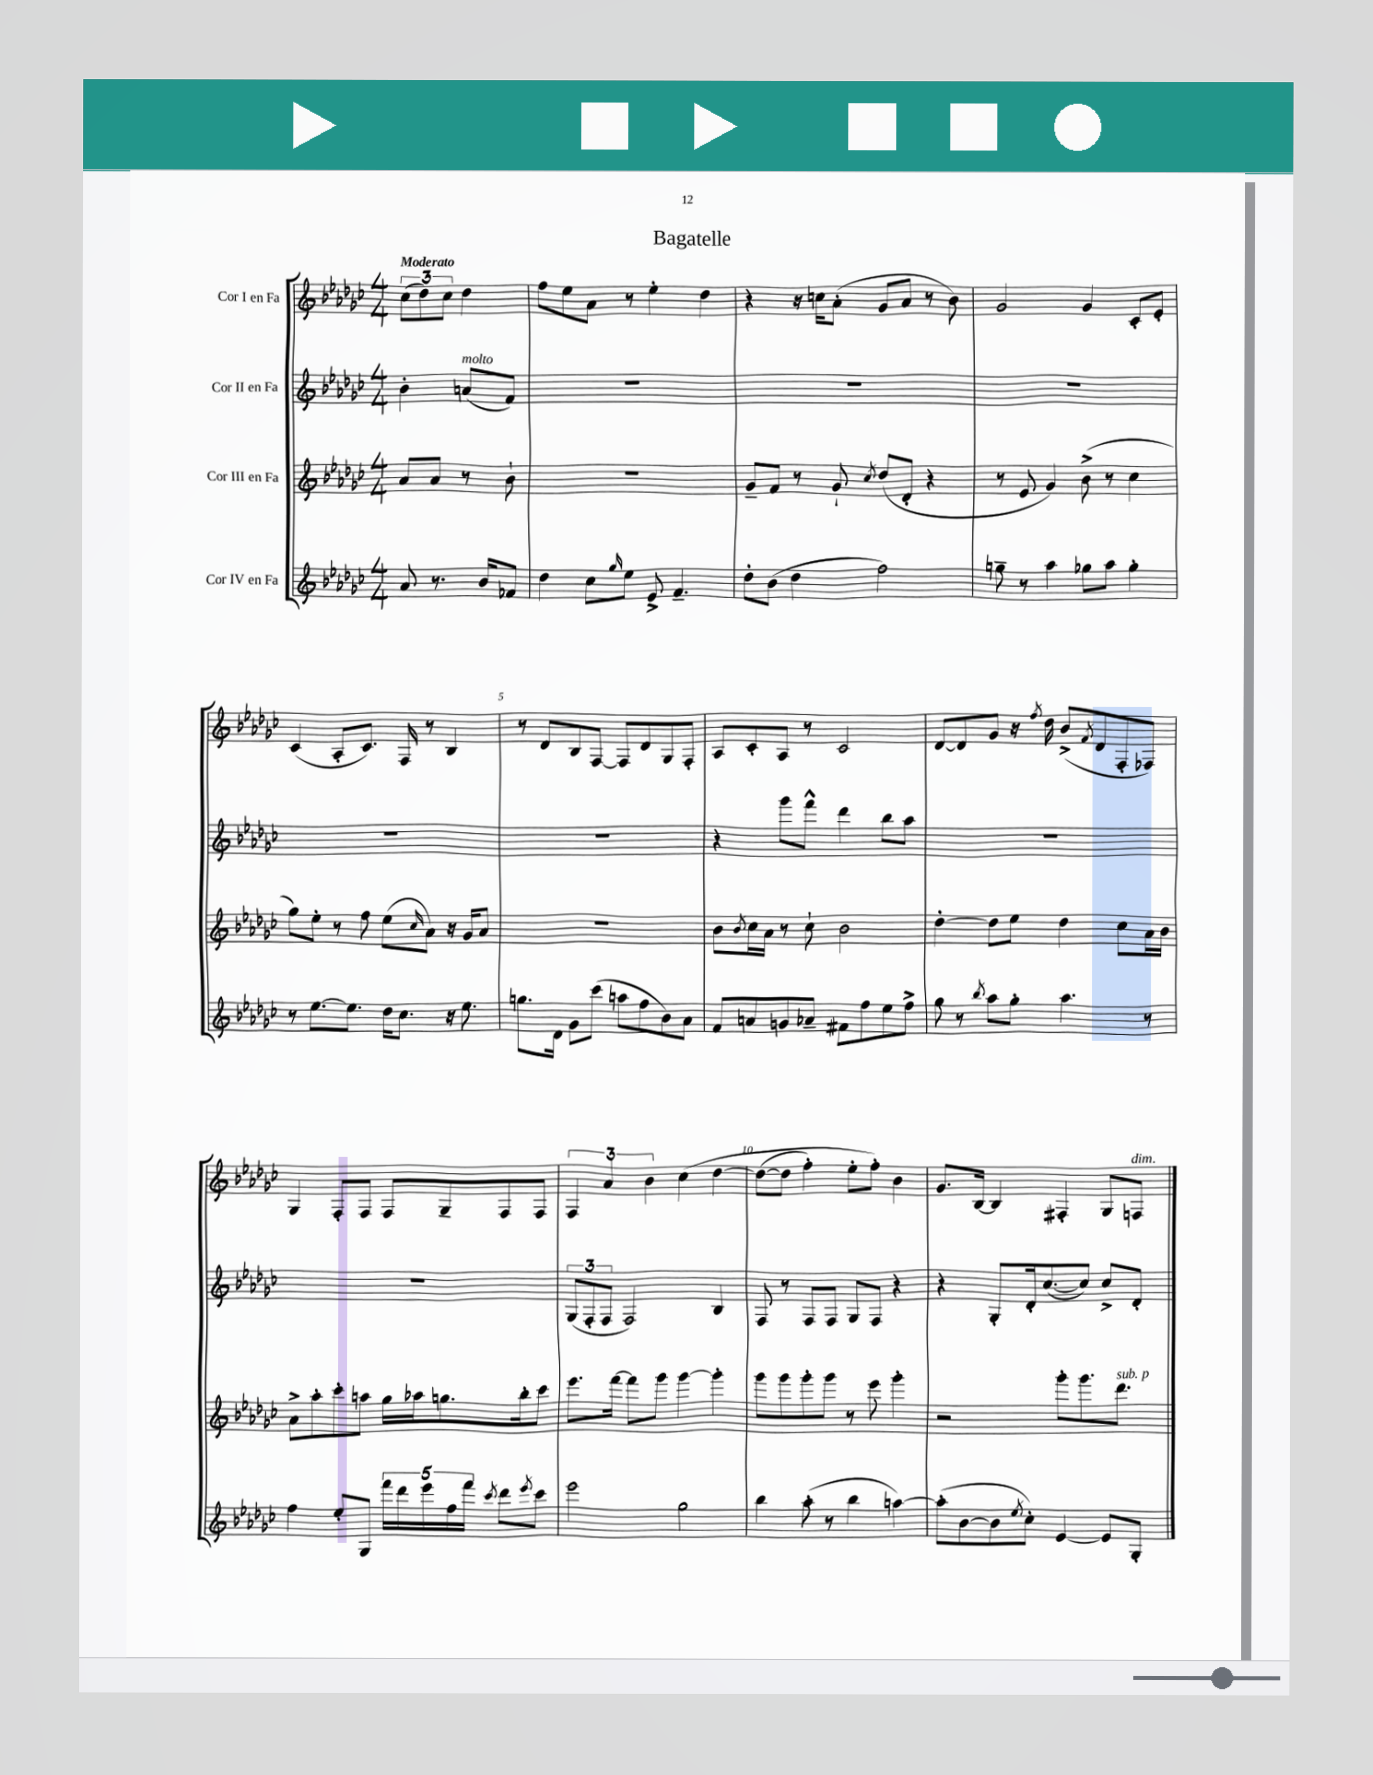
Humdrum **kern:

**kern	**kern	**kern	**kern
*staff4	*staff3	*staff2	*staff1
*clefG2	*clefG2	*clefG2	*clefG2
*k[b-e-a-d-g-c-]	*k[b-e-a-d-g-c-]	*k[b-e-a-d-g-c-]	*k[b-e-a-d-g-c-]
*M4/4	*M4/4	*M4/4	*M4/4
8a-	8a-	4b-'	(12cc-
.	.	.	12dd-)
8.r	8a-	.	.
.	.	.	12cc-
.	8r	(8a	4dd-
16b-	.	.	.
8f-	8b-`	8f)	.
=	=	=	=
4dd-	1r	1r	8ff
.	.	.	8ee-
8cc-	.	.	8a-
16qqgg-	.	.	.
8ee-	.	.	8r
8e-^	.	.	4ee-'
4.f~	.	.	.
.	.	.	4dd-
=	=	=	=
8dd-'	8g-~	1r	4r
(8b-	8f	.	.
4dd-	8r	.	16r
.	.	.	16cc
.	8g-`	.	(8a-'
.	8qcc-	.	.
2ff)	(8dd-	.	8g-
.	8d-'	.	8a-
.	4r	.	8r
.	.	.	8b-)
=	=	=	=
8gg~	8r	1r	2g-
8r	8e-	.	.
4aa-	4g-)	.	.
8gg-	(8b-^	.	4g-
8aa-	8r	.	.
4gg-'	4cc-	.	8c-'
.	.	.	8e-'
=	=	=	=
8r	8gg-)	1r	(4c-
[8.ee-	8ee-'	.	.
.	8r	.	8A-'
8.ee-]	.	.	.
.	8ff	.	8.c-)
16dd-	(8ee-	.	.
8.cc-	.	.	16F
.	16qqcc-	.	.
.	8a-)	.	8r
16r	16r	.	4B-
8.ee-	16g-	.	.
.	8a-	.	.
=	=	=	=
8.gg	1r	1r	8r
.	.	.	8d-
16d-	.	.	.
8g-	.	.	8B-
(8ccc-	.	.	[8F
8aa	.	.	8F]
8ff	.	.	8d-
8b-)	.	.	8G-
8a-	.	.	8F'
=	=	=	=
8f	8b-	4r	8A-
.	8qb-	.	.
8a	16cc-	.	8c-'
.	16a-	.	.
8g	8r	8ggg-	8A-
8a-~	8cc-`	8fff^^	8r
8f#	2b-	4ddd-	2c-
8ff	.	.	.
8ee-	.	8bb-	.
8ff^	.	8aa-	.
=	=	=	=
8gg-	[4dd-'	1r	[8d-
8r	.	.	8d-]
8qbb-	.	.	.
8aa-	8dd-]	.	8g-
8gg-'	8ee-	.	16r
.	.	.	8qff
.	.	.	16dd-
4.aa-	4dd-	.	(8b-^
.	.	.	8qf
.	.	.	8d-
.	8cc-	.	8F'
8r	16a-	.	8F-)
.	16b-	.	.
=	=	=	=
4ff	8a-^	1r	4G-
.	8aa-'	.	.
8ee-'	8ccc-'	.	8F'
8G-	8aa	.	8F
20fff	16gg-	.	8F
20ddd-	.	.	.
.	16aa-	.	.
20eee-	.	.	.
.	8.gg	.	8G-~
20ff	.	.	.
20fff	.	.	.
8qccc-	.	.	.
8ddd-	.	.	8F
.	16bb-'	.	.
8qeee-	.	.	.
8ccc-	8ccc-	.	8F
=	=	=	=
2eee-	8.eee-	(12G-	6F
.	.	12F'	.
.	.	12F	6a-
.	[16fff	.	.
.	8fff]	2F)	.
.	.	.	6b-
.	8ggg-	.	.
2gg-	[4ggg-	.	&(4cc-
.	4ggg-']	4B-	[4dd-
=	=	=	=
4bb-	8ggg-	8F	(8dd-_
.	8ggg-	8r	8dd-]
(8aa-'	8ggg-'	8F	4ff')
8r	8ggg-	8F	.
4bb-	8r	8G-	8ee-'
.	8eee-	8F	8ff'&)
[4aa)	4ggg-'	4r	4b-
=	=	=	=
(8aa']	2r	4r	8.g-
[8b-	.	.	.
.	.	.	[16B-
8b-]	.	8G-'	4B-]
8qee-	.	.	.
8cc-')	.	16d-'	.
.	.	([8.cc-	.
[4e-	8ggg-'	.	4F#'
.	8.ggg-	8cc-])	.
8e-]	.	8cc-^	8G-
.	8.ddd-	.	.
8G-'	.	8d-'	8F
==	==	==	==
*-	*-	*-	*-
